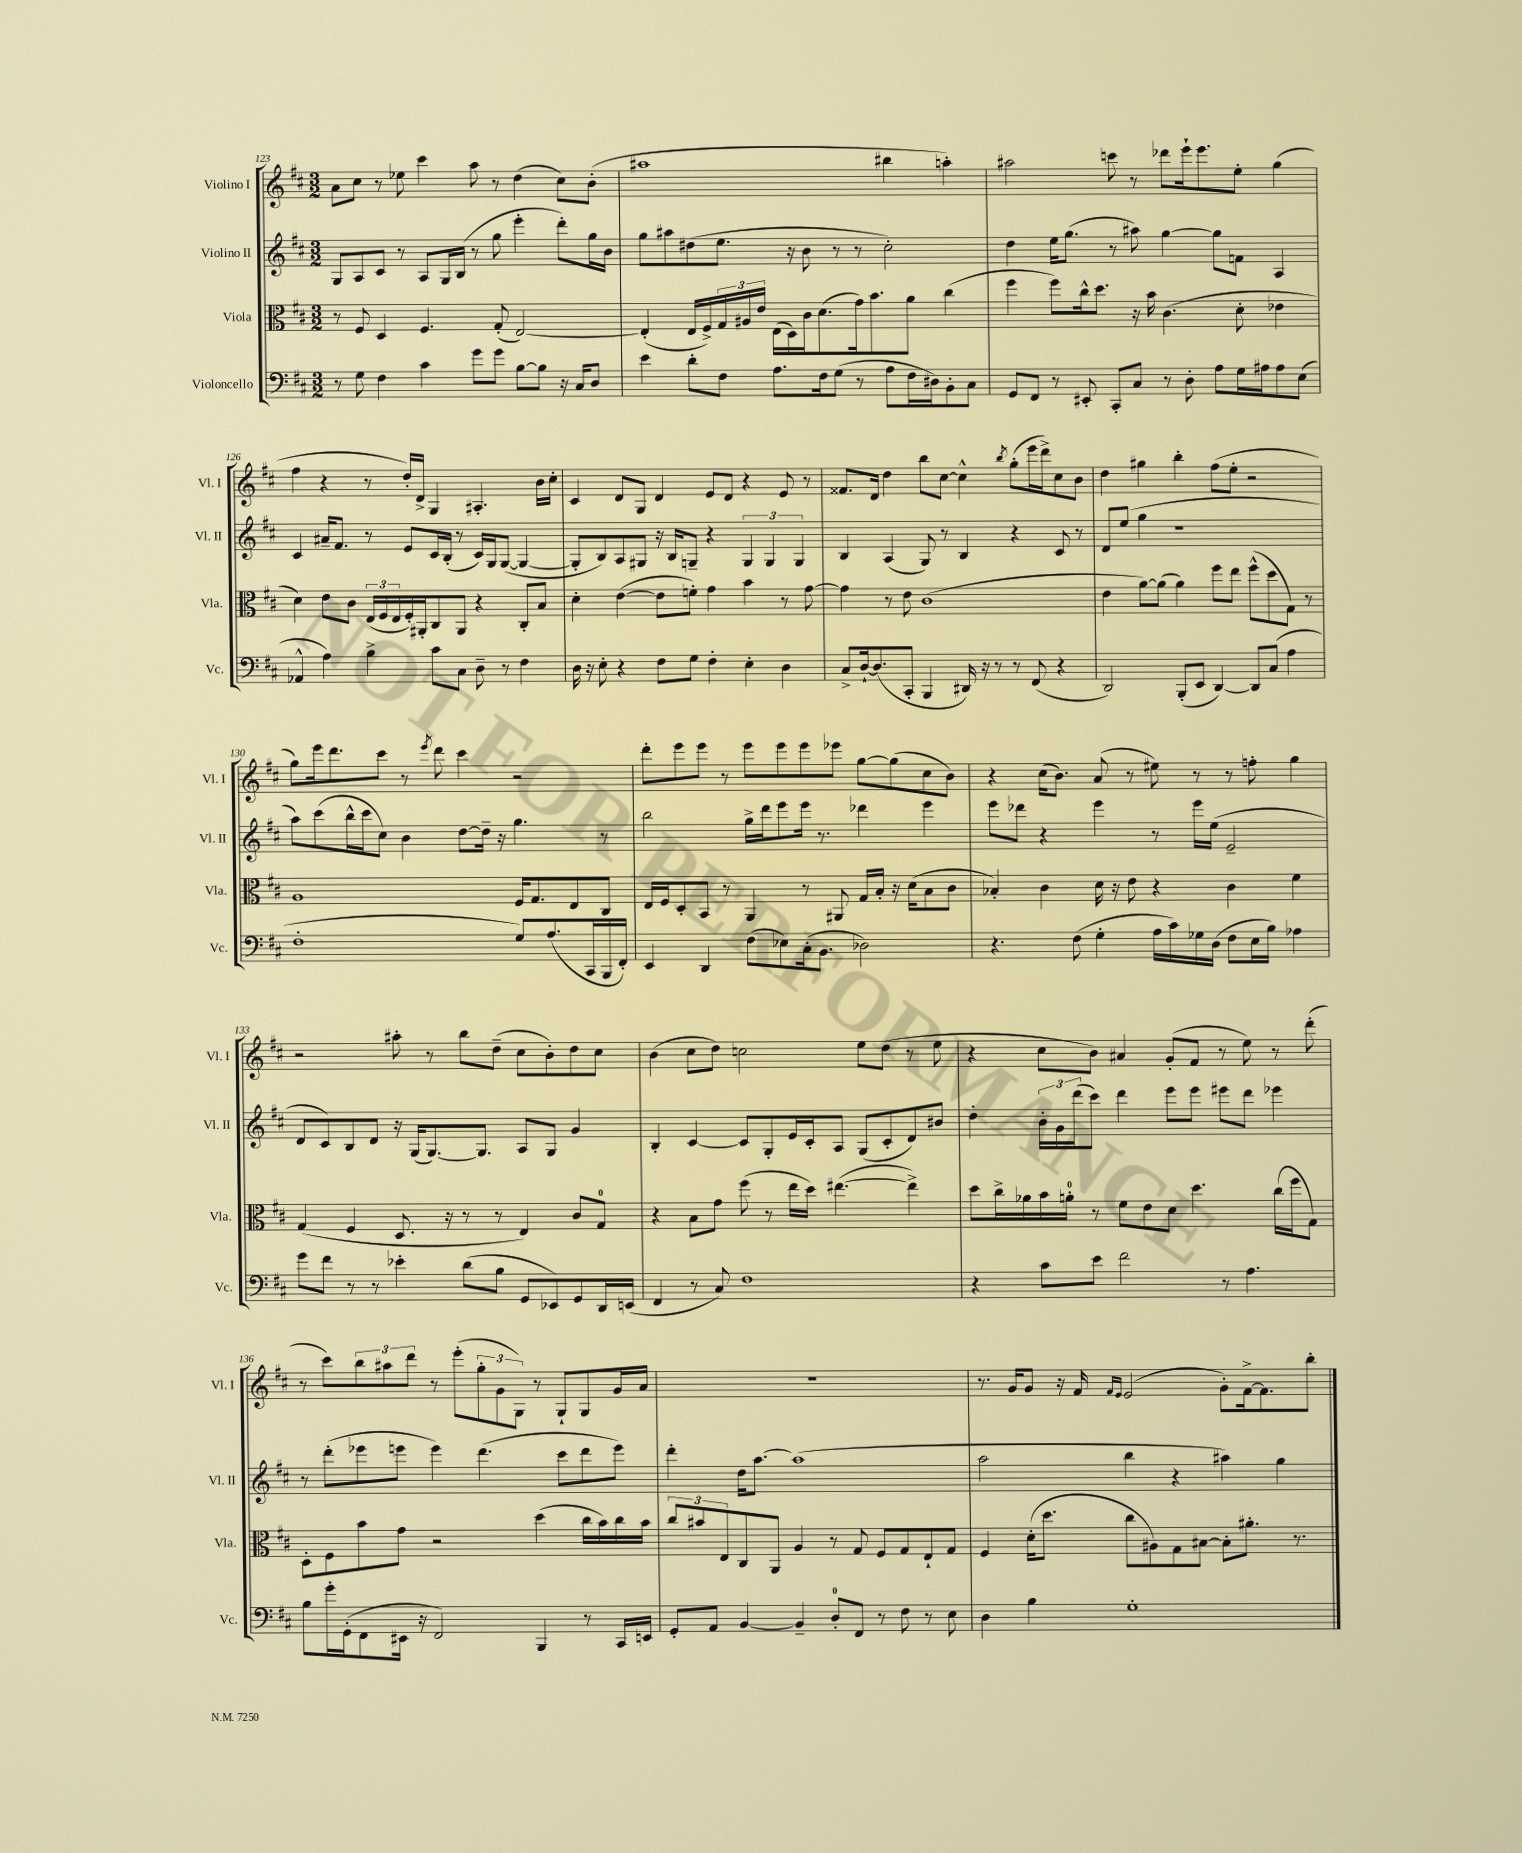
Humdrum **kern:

**kern	**kern	**kern	**kern
*part4	*part3	*part2	*part1
*staff4	*staff3	*staff2	*staff1
*I"Violoncello	*I"Viola	*I"Violino II	*I"Violino I
*I'Vc.	*I'Vla.	*I'Vl. II	*I'Vl. I
*clefF4	*clefC3	*clefG2	*clefG2
*k[f#c#]	*k[f#c#]	*k[f#c#]	*k[f#c#]
*M3/2	*M3/2	*M3/2	*M3/2
=123	=123	=123	=123
8r	8r	8G/L	8a\L
8G\	8F#/	8A/	8cc#\J
4F#\	4D/	8c#/J	8r
.	.	8r	8ee-X\
4c#\	4.F#/	8A/L	4ccc#\
.	.	16G/L	.
.	.	(16B/JJ	.
8g\L	.	8r	8aa\
8g\J	(8G'/	8gg\	8r
[8B\L	[2E/)	4eee'\	(4dd\
8B\J]	.	.	.
16r	.	8ddd'\L)	8cc#\L)
16C#/KL	.	.	.
8D/J	.	16gg\L	(8b'\J
.	.	16b\JJ	.
=124	=124	=124	=124
4e\	(4E'/]	8gg\L	1aa#X
.	.	8aa#X\	.
8d'\L	16E/LL	(8dd#X\	.
.	16F#^/)	.	.
8F#\J	24G/	8.ee\J	.
.	24A#X/	.	.
.	24e/JJ	.	.
8.A\L	(16E\LL	.	.
.	16D\)	16r	.
.	16c#\J	8b\	.
16F#\k	(8.d\	.	.
(8G\J	.	8r	.
8r	16g\k)	8r	.
.	8.b\	.	.
8A\L	.	2cc#'\)	4bb#X\
16F#\L	8a\J	.	.
16D#X\J)	.	.	.
8BB'\	(4cc#\	.	4aan'\)
8C#\J	.	.	.
=125	=125	=125	=125
8GG/L	4ff#\	4dd\	2aa#X\
8FF#/J	.	.	.
8r	8ff#\L)	16ee\KL	.
.	.	(8.gg\J	.
8EE#X'/	16cc#^^\k	.	.
.	8.dd\J	.	.
8CC#'/L	.	8r	8cccn\
8C#/J	16r	8aa#X\)	8r
.	16b\	.	.
8r	(4.c#\	[4gg\	8ddd-X\L
8D'\	.	.	16eee`\k
.	.	.	8.eee\
8A\L	.	8gg\L]	.
16G\L	8d'\	8fn\J	8ee'\J
16A#X\J	.	.	.
8A#\	4e-X\	4A/	(4gg\
(8E\J	.	.	.
!!LO:LB:g=z
=126	=126	=126	=126
4AA-X^^/	4d\)	4c#/	4ff#\
4A\)	8e\L	16a#X~/KL	4r
.	.	8.f#/J	.
.	8c#\J	.	.
4B^\	(24E/LL	8r	8r
.	24F#/	.	.
.	24E/	.	.
.	16F#'/)	8e/L	16dd'/LL)
.	16AA#X'/J	.	16d^/JJ
8c#\L	8C#/	16c#/L	4G/
.	.	(16B'/JJ	.
8C#\J	8AA#/J	8r	.
8D~\	4r	16c#/LL)	4.A#X'/
.	.	16G/J	.
8r	.	([8G/J	.
4F#\	8C#'/L	4G/_	.
.	8B/J	.	16b\LL
.	.	.	16cc#'\JJ
=127	=127	=127	=127
16D\	4d'\	8G'/L]	4c#/
16r	.	.	.
8E'\	.	8B/)	.
4r	([4e\	8A/	8d/L
.	.	8G#X/J	8G/J
8F#\L	8e\L]	16r	4d/
.	.	16B/KL	.
8G\J	8fn'\J)	8Gn~/J	.
4F#'\	4g\	4r	8e/L
.	.	.	8d/J
4E'\	4b\	6G/	4r
.	.	6G/	.
4D\	8r	.	8e/
.	.	6G/	.
.	[8g\	.	8r
=128	=128	=128	=128
8C#^/L	4g\]	4B/	8.f##X/L
[16D`/k	.	.	.
(8.D/]	.	.	16d/Jk
.	8r	(4A/	4dd\
8CC#'/J	8e\	.	.
4BBB/	(1c#	8G/)	8bb\L
.	.	8r	[8cc#\J
16DD#X/)	.	4B/	4cc#^^\]
16r	.	.	.
8r	.	.	.
.	.	.	8qbb/
8r	.	4r	(8gg'\L
(8FF#/	.	.	16eee\L
.	.	.	16ddd^\J)
4r	.	8c#/	8cc#\
.	.	8r	8b\J
=129	=129	=129	=129
2DD/)	4e\	8d/L	4dd\
.	.	(8ee/J	.
.	[8a\L)	4gg\	4gg#X\
.	(8a\J]	.	.
(8BBB'/L	4a\)	1r	4bb'\
8EE/J	.	.	.
[4DD/)	8ff#\L	.	(8ff#\L
.	8ee\J	.	8ee'\J
8DD/L]	(8ff#^^\L	.	2r
(8C#/J	8dd\	.	.
4A\	8G\J)	.	.
.	8r	.	.
!!LO:LB:g=z
=130	=130	=130	=130
1F#'	1A	8aa\L)	8gg\L)
.	.	(8ccc#\	16eee\k
.	.	.	8.ddd\
.	.	16bb^^\L	.
.	.	16ccc#\J	.
.	.	8cc#\J)	8ccc#\J
.	.	4b\	8r
.	.	.	8qeee/
.	.	.	8ddd\
.	.	[8dd\L	4ccc#\
.	.	16dd~\Jk]	.
.	.	16r	.
8G/L)	16F#/KL	4.gg\	2r
.	8.G/	.	.
(8.A/	.	.	.
.	8E/	.	.
16CC#/L	.	.	.
16BBB/	8C#/J	8r	.
16FF#'/JJ)	.	.	.
=131	=131	=131	=131
4EE/	16E/LL	2bb\	8ddd'\L
.	16F#/J	.	.
.	8D'/	.	8eee\
4DD/	8BB/J	.	8eee\J
.	8r	.	8r
(8F#\L	4AA/	16gg^\LL	8eee\L
.	.	16ddd\J	.
8E-X\)	.	8eee\	8eee\
(16C#'\k	8r	16eee\Jk	8eee\
8.BB\J	.	8.r	.
.	8AA#X/	.	8eee-X\J
2D-X\)	16G/LL	4ddd-X\	[8gg\L
.	16B'/JJ	.	.
.	16r	.	(8gg\]
.	(16d\KL	.	.
.	8B\	4eee\	8cc#\
.	8c#\J	.	8b\J)
=132	=132	=132	=132
4.r	4B-X'/)	8eee\L	4r
.	.	8ddd-X\J	.
.	4c#\	4r	(16cc#\KL
.	.	.	8.b\J)
(8F#\	.	.	.
4G'\	16d\	4eee\	(8a/
.	16r	.	.
.	8e\	.	8r
16A\LL	4r	8r	8ee#X\)
16c#\)	.	.	.
16G-X\	.	16eee\LL	8r
(16D\JJ	.	(16ee\JJ	.
8F#\L	4c#\	2e~/	8r
16E\L	.	.	8ffn'\
16B\JJ)	.	.	.
4A-X\	4f#\	.	4gg\
!!LO:LB:g=z
=133	=133	=133	=133
8g\L	(4G/	8d/L	2r
8f#\J	.	8c#/)	.
8r	4F#/	8B/	.
8r	.	8d/J	.
4e-X'\	8.D/	16r	8aa#X'\
.	.	(16G/KL	.
.	.	[8.G/)	8r
.	16r	.	.
(8d\L	8r	.	8bb\L
.	.	8.G/J]	.
8B\J	8r	.	(8dd~\J
8GG/L	4E/)	8A/L	8cc#\L
8EE-X/)	.	8G/J	8b'\)
8GG/	8c#/L	4g/	8dd\
16DD/L	8G/J	.	8cc#\J
(16EEn/JJ	.	.	.
=134	=134	=134	=134
4FF#/	4r	4B'/	(4b\
8r	8B\L	[4c#/	8cc#\L
8C#/)	8g\J	.	8dd\J)
1F#	(8ff#\	8c#/L]	2ccn\
.	8r	8G'/	.
.	16ee\LL	16e/L	.
.	16dd\JJ)	16c#'/J	.
.	([4.ee#X\	8A/J	.
.	.	(8G/L	8ee\L
.	.	8c#'/	(8dd\J
.	4ee#^\])	8d/)	8r
.	.	8b#X/J	8ee\
=135	=135	=135	=135
4r	8dd\L	4dd'\	4r
.	16cc#^\L	.	.
.	16a-X\	.	.
8c#\L	16b\	24b'\LL	8cc#\L
.	.	24g\	.
.	16an'\JJ	.	.
.	.	(24ddd\J	.
8e\J	8r	8ccc#\J)	8b\J)
2f#\	8f#\L	4ddd\	4a#X/
.	8e\	.	.
.	8d\J	8eee\L	(8g'/L
.	4.dd\	8eee\J	8f#/J
8r	.	8eee#X\L	8r
4.A\	.	8ddd\J	8ee\)
.	(16cc#\LL	4eee-X\	8r
.	16ff#\J	.	.
.	8G\J)	.	(8ddd'\
!!LO:LB:g=z
=136	=136	=136	=136
8B\L	8D'\L	8r	8r
16g'\L	8F#\	(8ddd'\L	8ccc#\L)
(16GG'\J	.	.	.
8FF#\	8b\	8eee-X\	12bb\
.	.	.	12aa#X\
16EE#X\Jk	8g\J	8eeen\J	.
.	.	.	12ddd\J
16r	.	.	.
2FF#/)	2r	4eee\)	8r
.	.	.	(8eee'\L
.	.	(4.ddd\	12gg'\
.	.	.	12g\
.	.	.	12G\J)
4BBB/	(4dd\	.	8r
.	.	8ccc#\L	8G`/L
8r	16cc#\LL	8ddd\	8G/
.	16b\)	.	.
16CC#/LL	16cc#\	8eee\J)	16g/L
16EEn/JJ	16b\JJ	.	16a/JJ
=137	=137	=137	=137
8GG'/L	12cc#/L	4ddd'\	1.r
.	12b#X/	.	.
8AA/J	.	.	.
.	12E/	.	.
[4BB/	8C#/	16dd\KL	.
.	.	[8.aa\J	.
.	8AA/J	.	.
4BB~/]	4A/	(1aa]	.
8D'/L	8r	.	.
8FF#/J	8G/	.	.
8r	8F#/L	.	.
8F#\	8G/	.	.
8r	8E`/	.	.
8E\	8G/J	.	.
=138	=138	=138	=138
4D\	4F#/	2aa\	8.r
.	.	.	16g/KL
4B\	(16d'\KL	.	8g/J
.	8.dd\J	.	.
.	.	.	16r
.	.	.	16f#/
.	.	.	16qqf#/LL
.	.	.	16qqe/JJ
1G'	8cc#\L	4bb\	(2e/
.	8A#X\)	.	.
.	8G\	4r	.
.	[8B#X\J	.	.
.	8B#'\L]	4aa#X\)	8g'\L)
.	8.a#X'\J	.	[16f#^\k
.	.	.	8.f#\]
.	.	4gg\	.
.	8.r	.	.
.	.	.	8bb'\J
==	==	==	==
*-	*-	*-	*-
